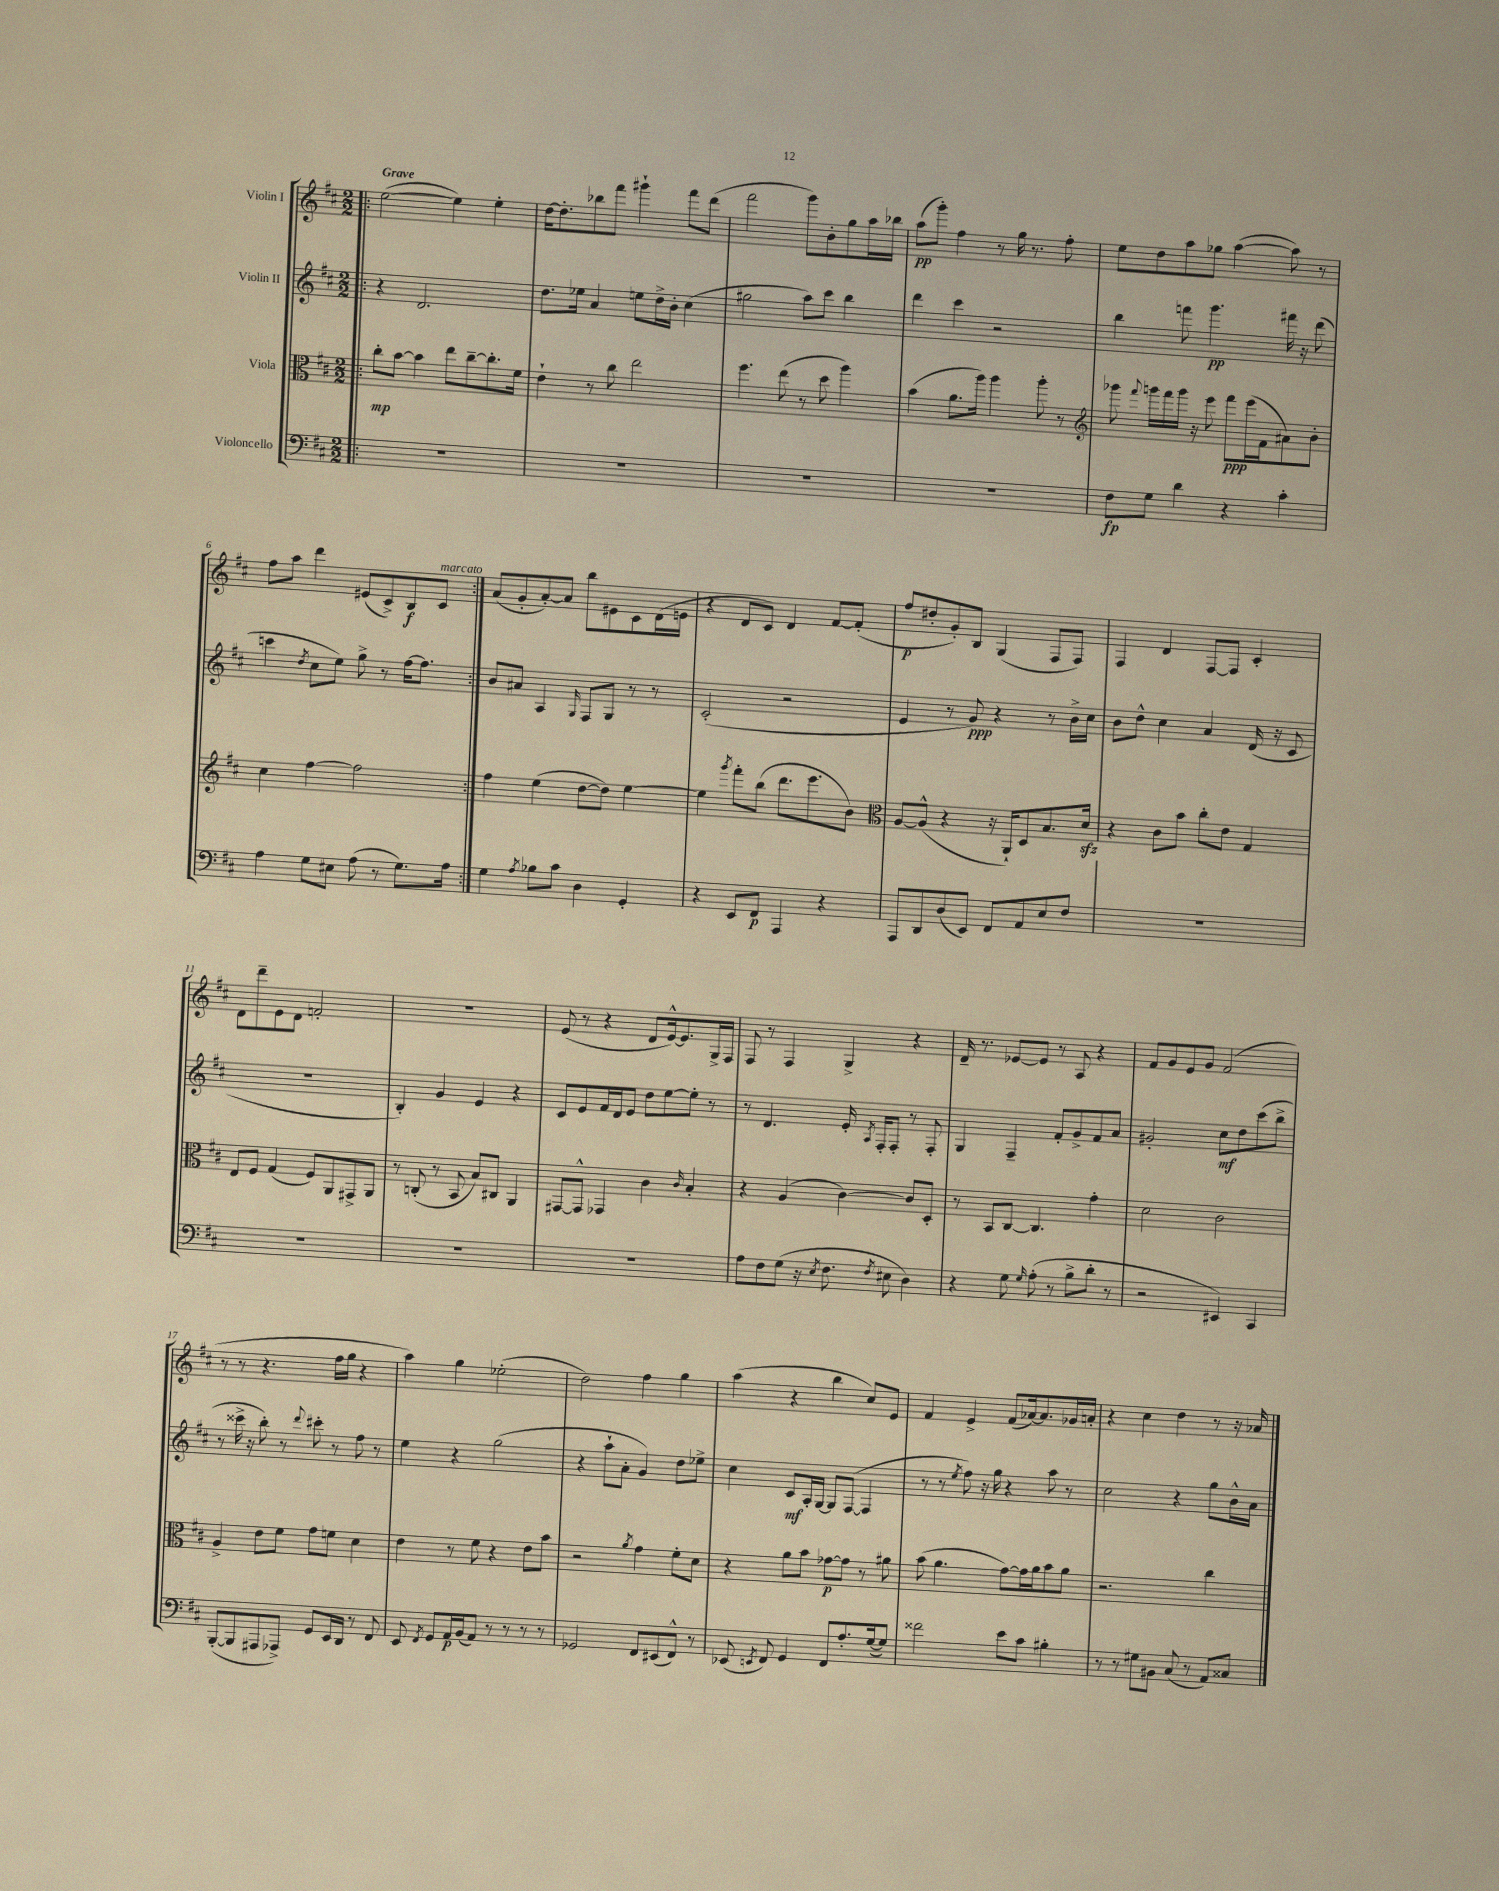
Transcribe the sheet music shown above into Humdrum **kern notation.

**kern	**kern	**kern	**kern
*staff4	*staff3	*staff2	*staff1
*clefF4	*clefC3	*clefG2	*clefG2
*k[f#c#]	*k[f#c#]	*k[f#c#]	*k[f#c#]
*M2/2	*M2/2	*M2/2	*M2/2
=!|:	=!|:	=!|:	=!|:
1r	8cc#'	4r	([2ee
.	[8b	.	.
.	4b]	2.d	.
.	8ee	.	4ee])
.	[8cc#~	.	.
.	8.cc#']	.	4ee'
.	16f#	.	.
=	=	=	=
1r	4e`	8.dd	[16dd
.	.	.	8.dd']
.	.	16ee-	.
.	8r	4a	8bb-
.	8cc#	.	8fff#
.	2ee	8ee	4ggg#`
.	.	16dd^	.
.	.	16b'	.
.	.	(4cc#	8fff#
.	.	.	(8ddd
=	=	=	=
1r	4.ff#	2gg#	2fff#
.	(8ee	.	.
.	8r	8aa)	8ggg)
.	8dd	8ccc#	8b'
.	4aa)	4bb	8gg
.	.	.	16aa
.	.	.	16bb-
=	=	=	=
1r	(4b	4ddd	(8aa
.	.	.	8ggg')
.	8.a	4ccc#	4ff#
.	16aa)	.	.
.	4aa	2r	8r
.	.	.	16gg
.	.	.	8.r
.	8aa'	.	.
.	8r	.	8ff#'
=	=	=	=
*	*clefG2	*	*
8F#	8ggg-	4bb	8ee
.	8qqfff#	.	.
8G	16ggg	.	8dd
.	16fff#	.	.
4d	16ggg	8fff	8aa
.	16r	.	.
.	8eee	4.ggg	8gg-
4r	8fff#	.	([4aa
.	(16eee	.	.
.	16f#	.	.
4c#'	8a#)	16fff#	8aa])
.	.	16r	.
.	8b'	(8ddd	8r
=	=	=	=
4A	4cc#	4ccc	8ff#
.	.	.	8aa
.	.	8qdd	.
8G	[4ff#	8cc#	4ddd
8E#	.	8ee)	.
(8A	2ff#]	8gg^	(8e#
8r	.	8r	8c#^)
8.G)	.	[16ff#	8B
.	.	8.ff#]	.
.	.	.	8c#
16A	.	.	.
=:|!	=:|!	=:|!	=:|!
4G	4ff#	8b	(8a
.	.	8a#	8g'
8qA	.	.	.
8B-	(4ee	4A	[8a')
8c#	.	.	8a]
.	.	16qqG	.
4D	[8dd	8F#	8bb
.	8dd])	8G	8e#
4GG'	[4ee	8r	8c#
.	.	8r	(16d
.	.	.	16e
=	=	=	=
4r	4ee]	(2c#'	4r
.	8qggg	.	.
8EE	8fff#'	.	8d
8FF#	(8bb	.	8c#)
4AAA	8.ddd	2r	4d
.	8.eee	.	.
4r	.	.	[8f#
.	8b)	.	(8f#']
=	=	=	=
*	*clefC3	*	*
8AAA	[8A	4e	8ff#
8DD	(8A^^]	.	8dd#'
(8D	4r	8r	8g')
8EE)	.	8g)	8B
8FF#	16r	4r	(4G
.	16AA`)	.	.
8AA	8D	.	.
8E	8.B	8r	8F#
8F#	.	16b^	8F#)
.	16d	16cc#	.
=	=	=	=
1r	4r	8b	4F#
.	.	8dd^^	.
.	8c#	4cc#	4d
.	8b	.	.
.	8cc#'	4a	[8F#
.	8e	.	8F#]
.	4G	(16d	4c#'
.	.	16r	.
.	.	8c#	.
=	=	=	=
1r	8E	1r	8d
.	8F#	.	8ddd~
.	(4G	.	8e
.	.	.	8d
.	8F#)	.	2f'
.	8AA	.	.
.	8GG#^	.	.
.	8AA	.	.
=	=	=	=
1r	8r	4B')	1r
.	(8C'	.	.
.	8r	4g	.
.	8BB	.	.
.	8B)	4e	.
.	8C#	.	.
.	4AA	4r	.
=	=	=	=
1r	[8GG#	8c#	(8e
.	8GG#^^]	8e	8r
.	4GG-	16f#	4r
.	.	16d	.
.	.	8e	.
.	4c#	8dd	8d
.	.	[8ee	[16e^^)
.	.	.	8.e]
.	16qqc#	.	.
.	4B'	8ee']	.
.	.	8r	16G^
.	.	.	16F#
=	=	=	=
8A	4r	8r	8F#
8F#	.	4.d	8r
(8G	(4A	.	4F#
16r	.	.	.
8qE	.	.	.
8.F#	.	.	.
.	[4c#)	16e'	4G^
.	.	8qA	.
.	.	16F#'	.
8qF#	.	.	.
8E#	.	8F#'	.
4D)	8c#]	8r	4r
.	8D'	8F#'	.
=	=	=	=
4r	8r	4G	16d~
.	.	.	8.r
.	8BB	.	.
8G	[8C#	4F#~	[8e-
16qqG	.	.	.
(8A'	4.C#]	.	8e-]
8r	.	8f#'	8r
8B^	.	8g^	8A
8d'	4g'	8f#	4r
8r	.	8a	.
=	=	=	=
2r	2d	2g#'	8f#
.	.	.	8g
.	.	.	8e
.	.	.	8g
4EE#)	2c#	8cc#	(2f#
.	.	8dd	.
4CC#	.	(8ccc#	.
.	.	8bb^	.
=	=	=	=
([8BBB'	4A^	8r	8r
8BBB]	.	16ccc##^	8r
.	.	16r	.
8AAA#	8e	8bb')	4.r
8AAA-^)	8f#	8r	.
.	.	8qqddd	.
8GG	8g	8ccc#'	.
16EE	8f	8r	16ff#
16DD	.	.	16gg
8r	4d	8ff#	4r
8FF#	.	8r	.
=	=	=	=
8EE	4e	4ee	4aa)
8qFF#	.	.	.
8GG	.	.	.
16AA	8r	4r	4gg
(16BB	.	.	.
8AA)	8f#	.	.
8r	4r	(2gg	(2ee-'
8r	.	.	.
8r	8e	.	.
8r	8b	.	.
=	=	=	=
2GG-	2r	4r	2dd)
.	.	8aa`	.
.	.	8a'	.
.	8qa	.	.
8FF#	4g	4g)	4ff#
(8EE#	.	.	.
8FF#^^)	8f#'	8dd	4gg
8r	8d	8ee-^	.
=	=	=	=
(8EE-	4r	4cc#	(4aa
8qEE	.	.	.
8FF#)	.	.	.
4GG	8a	8c#	4r
.	8b	16A'	.
.	.	[16G	.
8FF#	[8g-	8G]	4bb
8.A'	8g-]	([8F#	.
.	8r	4F#]	8cc#)
([16G	.	.	.
8G])	8a#	.	8e
=	=	=	=
2f##	(8b	8r	4f#
.	4.a	8r	.
.	.	8qee	.
.	.	8ff#)	4e^
.	.	16r	.
.	.	16gg	.
8e	[8g)	4r	(8f#
8c#	16g]	.	[16a-)
.	16a	.	8.a-]
4B#'	8b	8aa	.
.	8a	8r	16g-
.	.	.	16a'
=	=	=	=
8r	2.r	2cc#	4r
8r	.	.	.
8G#	.	.	4cc#
8BB#	.	.	.
(8C#	.	4r	4dd
8r	.	.	.
8AA)	4cc#	8gg	8r
8C##	.	16b^^	16r
.	.	16a	16a-
==	==	==	==
*-	*-	*-	*-
